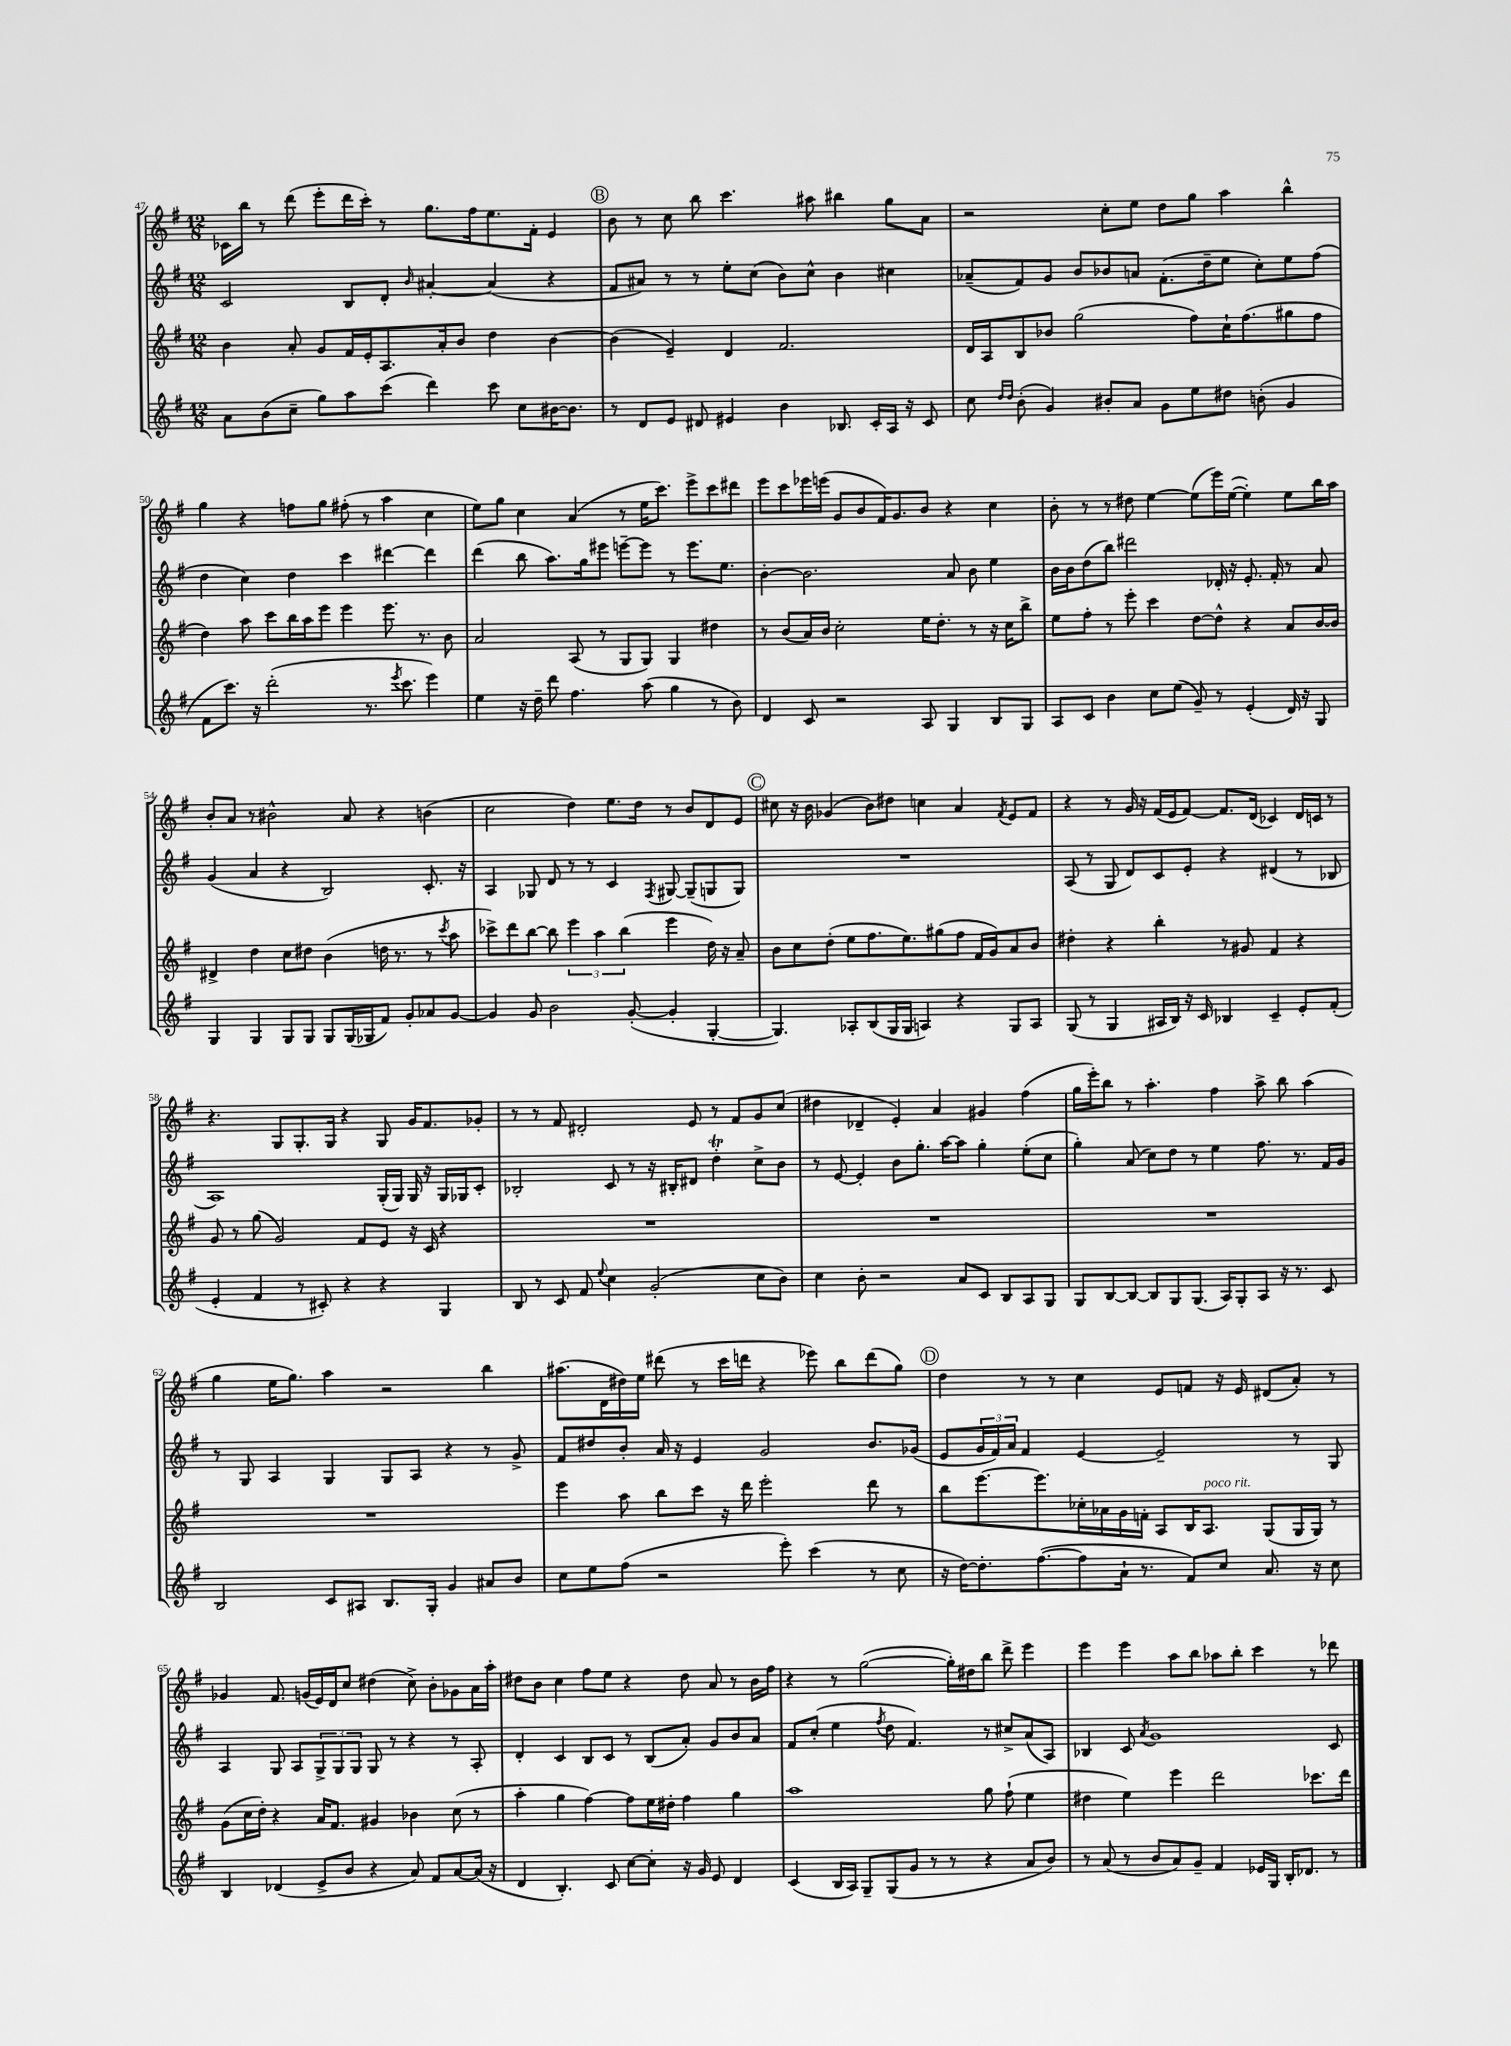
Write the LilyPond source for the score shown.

<<
\new StaffGroup <<
\new Staff = "s0" {
    \clef treble \key g \major \numericTimeSignature \time 12/8
    ces'16 b''16 r8 d'''8( e'''8-. d'''16 c'''16-.) r8 g''8. fis''16 e''8. fis'16-. e'4 |
    \mark \markup { \circle "B" } b'8 r8 c''8 b''8 c'''4. ais''8 bis''4 g''8 a'8 |
    r2 c''8-. e''8 d''8 g''8 a''4 b''4-^ |
    g''4 r4 f''8 g''8 fis''8-.( r8 a''4 c''4 |
    e''8) g''8 c''4 a'4( r8 e''16 c'''8.) e'''8-> c'''8 dis'''8 |
    e'''8 c'''8 ees'''16 e'''16( g'8 b'8 fis'16) g'8. b'8 r4 c''4 |
    b'8-. r8 r8 dis''8 e''4~ e''8( e'''16) e''16~( e''4-.) e''8 b''16 a''16 |
    b'8-. a'8 r8 bis'2-^ a'8 r4 b'4( |
    c''2 d''4) e''8. d''16 r8 b'8 d'8 e'8 |
    \mark \markup { \circle "C" } cis''8 r16 b'16 ges'4( b'8) dis''8 c''4 a'4 \acciaccatura { fis'8 } e'8 fis'8 |
    r4 r8 g'16 r16 fis'16( e'16 fis'8~) fis'8. d'16( ces'4) d'16 c'16 r8 |
    r4. g8 g8.-. g16 r4 g8 g'16 fis'8. ges'8-. |
    r8 r8 fis'8 dis'2-. e'8 r8 fis'8 g'8 c''8( |
    dis''4 des'4-- e'4-.) a'4 gis'4 fis''4( |
    g''16 e'''16-.) b''8 r8 a''4.-. fis''4 a''8-> b''8 a''4( |
    g''4 e''16 g''8.) a''4 r2 b''4 |
    ais''8.( d'16 dis''16) e''16 dis'''8( r8 c'''16 d'''16 r4 ees'''8) b''8 d'''8( g''8) |
    \mark \markup { \circle "D" } d''4 r8 r8 c''4 e'8 f'8 r16 e'16 dis'8( a'8-.) r8 |
    ges'4 fis'8. g'16( e'16) d'16 c''8 dis''4( c''8->) b'8-. ges'8 a'16 a''16-. |
    dis''8 b'8 c''4 fis''8 e''8 r4 dis''8 a'8 r8 b'16 fis''16 |
    r4 r8 g''2~( g''16-.) dis''16 b''8 d'''8-> e'''4 |
    e'''4 e'''4 a''8 b''8 aes''8 b''8-. c'''4 r8 des'''8 \bar "|." |
}
\new Staff = "s1" {
    \clef treble \key g \major \numericTimeSignature \time 12/8
    c'2 b8 d'8-. \grace { b'16 } ais'4~-. ais'4( r4 |
    \mark \markup { \circle "B" } fis'8 ais'8) r8 r8 e''8-. c''8( b'8) c''8-^ b'4 cis''4 |
    aes'8--( fis'8) g'8 b'8 bes'8 a'8 fis'8.-.( d''16-- e''8 c''8-.) e''8 fis''8( |
    d''4 c''4) d''4 c'''4 dis'''4~ dis'''4 |
    d'''4( b''8 a''8.) g''16 eis'''8 e'''8~-- e'''8 r8 e'''8. e''8. |
    b'4~-. b'2. a'8 b'8 e''4 |
    b'16 b'16 d''8( b''8) dis'''2 des'16-. r16 e'8.-. fis'16-. r8 a'8 |
    g'4( a'4 r4 b2) c'8.-. r16 |
    a4 ges8 d'8 r8 r8 c'4 \acciaccatura { fis8 } gis8~ gis8--( g8 g8) |
    \mark \markup { \circle "C" } R1. |
    a8( r8 g8 d'8) c'8 e'8-. r4 dis'4( r8 bes8 |
    a1) g16-.( g16) g16 r16 g16 ges16 c'8-. |
    bes2-. c'8 r8 r16 bis16-. dis'8 d''4-.\trill c''8-> b'8 |
    r8 e'8~ e'4-. b'8 g''8.-. a''16~ a''8 g''4-. e''8-.( c''8 |
    g''4-.) a'8( c''8) d''8 r8 e''4 fis''8. r8. fis'16 g'16 |
    r8 g8 a4 g4 g8 a8 r4 r8 g'8-> |
    fis'8 dis''8 b'8-. a'16 r16 e'4 g'2 b'8. ges'16( |
    \mark \markup { \circle "D" } e'8 \tuplet 3/2 { g'16 fis'16) a'16 } fis'4 e'4~ e'2-- r8 g8 |
    a4 g8 a8 \tuplet 3/2 { g8-> g8 g8 } g8 r8 r4 r8 a8-. |
    d'4-. c'4 b8 c'8 r8 b8( a'8-.) g'8 b'8 a'8 |
    fis'8 c''8-.( e''4 \acciaccatura { fis''8 } d''8 fis'4.) r8 cis''8-> a'8( a8) |
    bes4 c'8 \acciaccatura { a'8 } g'1 c'8 \bar "|." |
}
\new Staff = "s2" {
    \clef treble \key g \major \numericTimeSignature \time 12/8
    b'4 a'8-. g'8 fis'16 e'16-. a8. a'16-. b'8 d''4 b'4~ |
    \mark \markup { \circle "B" } b'4( e'4--) d'4 fis'2. |
    d'16 a16 b8 bes'8 g''2( fis''8) c''16-! fis''8.( gis''8 fis''8 |
    d''4) a''8 c'''8 b''16 a''16 e'''8 e'''4 e'''8. r8. b'8 |
    a'2 a8( r8 g8 g8) g4 dis''4 |
    r8 b'8( a'16) b'16 c''2-. e''16 d''8.-. r8 r16 c''16 b''8-> |
    e''8 fis''8-. r8 e'''8-. c'''4 d''8~ d''8-^ r4 a'8 b'16~ b'16 |
    dis'4-> d''4 c''8 dis''8 b'4( d''16 r8. r8 \acciaccatura { c'''8 } a''8 |
    ces'''8->) d'''8 b''8~ b''8 \tuplet 3/2 { e'''4 a''4 b''4( } e'''4 d''16) r16 a'8-- |
    \mark \markup { \circle "C" } b'8 c''8 d''8-.( e''8 fis''8. e''8.) gis''8( fis''8 fis'16 g'16) a'8 b'8 |
    dis''4-. r4 b''4-. r8 gis'8 fis'4 r4 |
    g'8 r8 g''8( g'2) fis'8 e'8 r16 c'16 r4 |
    R1. |
    R1. |
    R1. |
    R1. |
    e'''4 a''8 b''8 c'''8 r16 d'''16 e'''2-. d'''8 r8 |
    \mark \markup { \circle "D" } b''8 e'''8.~ e'''8. ces''16-. aes'16 g'16 f'16-. a8 b16 a8.^\markup { \italic "poco rit." } g8( g16 g16) r8 |
    g'8( c''16 d''16-.) r4 a'16 fis'8. gis'4 bes'4 c''8( r8 |
    a''4-. g''4 fis''4~) fis''8 e''16 dis''16-. fis''4 g''4 |
    a''1 g''8 fis''8-!( e''4 |
    dis''4 e''4) e'''4 d'''2 ces'''8. d'''16 \bar "|." |
}
\new Staff = "s3" {
    \clef treble \key g \major \numericTimeSignature \time 12/8
    a'8 b'8( c''8-- g''8) a''8 c'''8( d'''4) c'''8 c''8 bis'16~ bis'8. |
    \mark \markup { \circle "B" } r8 d'8 e'8 dis'8 eis'4 b'4 bes8. c'16-. a16 r16 c'8 |
    c''8 \grace { d''16 d''16 } b'8-.( g'4) bis'8-. a'8 g'8 e''8 dis''8 b'8-.( g'4 |
    fis'8 c'''8.) r16 d'''2-.( r8. \acciaccatura { e'''8 } c'''8. e'''4) |
    e''4 r16 d''16-- d'''8 fis''4. a''8( g''4 r8 b'8) |
    d'4 c'8 r2 a8 g4 b8 g8 |
    a8 c'8 b'4 c''8 e''8( g'8--) r8 e'4-.( d'16) r16 g8 |
    g4 g4 g8 g8 g8 g16( ges16 fis'8) g'8-. aes'8 g'8~ |
    g'4 g'8 b'2 g'8~-.( g'4-. g4~-. |
    \mark \markup { \circle "C" } g4.) aes8-. b8( g16 g16 a4) r4 g8 a8 |
    g8( r8 g4 ais16 b16) r16 c'16 bes4 c'4-- e'8-. fis'8-.( |
    e'4-. fis'4 r8 cis'8-.) r4 r4 g4 |
    b8 r8 c'8 fis'8 \appoggiatura { e''8 } c''4 g'2-.( c''8 b'8) |
    c''4 b'8-. r2 a'8 c'8 b8 a8 g8 |
    g8 b8~ b8~ b8 g8 g8.( a16) g8-. a8 r16 r8. c'8 |
    b2 c'8 ais8 b8. g16-. g'4 ais'8 b'8 |
    c''8 e''8 fis''8( r2 e'''8-.) c'''4( r8 c''8 |
    \mark \markup { \circle "D" } r16 d''16~) d''8.-. fis''8.~( fis''8 a'16-! r8. fis'8) c''8 a'8. r16 c''8 |
    b4 des'4( e'8-> b'8 r4 a'8) fis'8 a'8~ a'16( r16 |
    d'4 b4.-.) c'8 c''8~ c''8-. r16 g'16 e'8 d'4 |
    c'4( b16 a16) g8-- g8( g'8 r8 r8 r4 a'8 b'8) |
    r8 a'8( r8 b'8 a'8) g'8-- fis'4 ees'16 g16 b16-. des'8. r8 \bar "|." |
}
>>
>>
\layout { \context { \Score currentBarNumber = #47 } }
